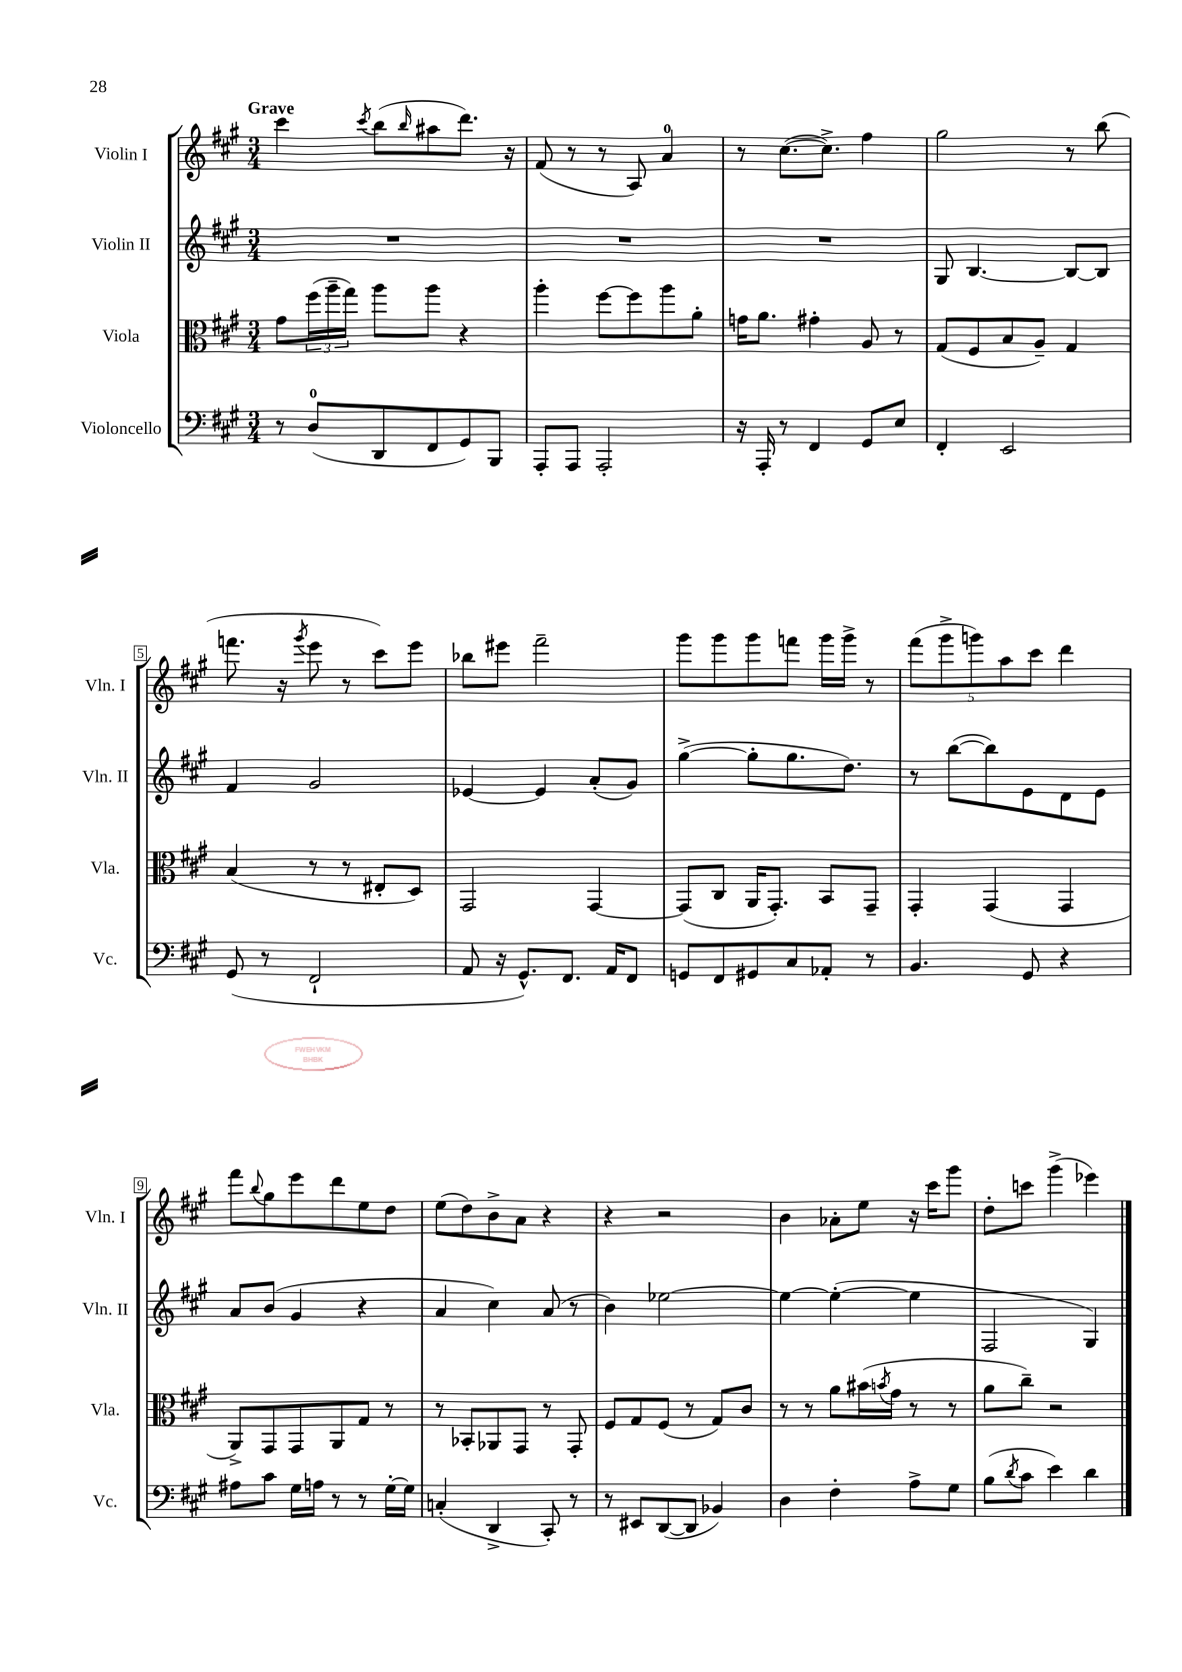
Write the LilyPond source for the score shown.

<<
\new StaffGroup <<
\new Staff = "s0" \with { instrumentName = "Violin I" shortInstrumentName = "Vln. I" } {
    \clef treble \key a \major \numericTimeSignature \time 3/4 \tempo "Grave"
    cis'''4 \acciaccatura { cis'''8 } b''8( \grace { b''16 } ais''8 d'''8.) r16 |
    fis'8( r8 r8 a8) a'4-0 |
    r8 cis''8.~( cis''8.->) fis''4 |
    gis''2 r8 b''8( |
    f'''8. r16 \acciaccatura { gis'''8 } e'''8 r8 cis'''8) e'''8 |
    bes''8 eis'''8 fis'''2-- |
    gis'''8 gis'''8 gis'''8 f'''8 gis'''16 gis'''16-> r8 |
    \tuplet 5/4 { fis'''8( gis'''8-> g'''8) a''8 cis'''8 } d'''4 |
    fis'''8 \appoggiatura { b''8 } gis''8 e'''8 d'''8 e''8 d''8 |
    e''8( d''8) b'8-> a'8 r4 |
    r4 r2 |
    b'4 aes'8-. e''8 r16 cis'''16 gis'''8 |
    d''8-. c'''8 gis'''4->( ees'''4) \bar "|." |
}
\new Staff = "s1" \with { instrumentName = "Violin II" shortInstrumentName = "Vln. II" } {
    \clef treble \key a \major \numericTimeSignature \time 3/4
    R2. |
    R2. |
    R2. |
    gis8 b4.~ b8~ b8 |
    fis'4 gis'2 |
    ees'4~ ees'4 a'8-.( gis'8) |
    gis''4~->( gis''8-. gis''8. d''8.) |
    r8 b''8~( b''8) e'8 d'8 e'8 |
    a'8 b'8( gis'4 r4 |
    a'4 cis''4) a'8( r8 |
    b'4) ees''2~ |
    ees''4~ ees''4~-.( ees''4 |
    fis2 gis4) \bar "|." |
}
\new Staff = "s2" \with { instrumentName = "Viola" shortInstrumentName = "Vla." } {
    \clef alto \key a \major \numericTimeSignature \time 3/4
    gis'8 \tuplet 3/2 { fis''16( a''16-- gis''16) } a''8 a''8 r4 |
    a''4-. fis''8~ fis''8 a''8 a'8-. |
    g'16 a'8. gis'4-. a8 r8 |
    gis8( fis8 b8 a8--) gis4 |
    b4( r8 r8 eis8-. d8) |
    gis,2 gis,4~ |
    gis,8( cis8 a,16 gis,8.-.) b,8 gis,8-- |
    gis,4-. gis,4( gis,4 |
    a,8->) gis,8 gis,8 a,8 gis8 r8 |
    r8 bes,8-. aes,8 gis,8 r8 gis,8-. |
    fis8 gis8 fis8( r8 gis8) cis'8 |
    r8 r8 a'8 bis'16( \acciaccatura { b'8 } gis'16 r8 r8 |
    a'8 cis''8--) r2 \bar "|." |
}
\new Staff = "s3" \with { instrumentName = "Violoncello" shortInstrumentName = "Vc." } {
    \clef bass \key a \major \numericTimeSignature \time 3/4
    r8 d8-0( d,8 fis,8 gis,8) b,,8 |
    a,,8-. a,,8 a,,2-. |
    r16 a,,16-. r8 fis,4 gis,8 e8 |
    fis,4-. e,2 |
    gis,8( r8 fis,2-! |
    a,8 r16 gis,8.-^) fis,8. a,16 fis,8 |
    g,8 fis,8 gis,8 cis8 aes,8-. r8 |
    b,4. gis,8 r4 |
    ais8 cis'8 gis16 a16 r8 r8 gis16~-. gis16 |
    c4-.( d,4-> cis,8-.) r8 |
    r8 eis,8 d,8~( d,8 bes,4) |
    d4 fis4-. a8-> gis8 |
    b8( \acciaccatura { d'8 } cis'8 e'4) d'4 \bar "|." |
}
>>
>>
\layout { \context { \Score \override BarNumber.stencil = #(make-stencil-boxer 0.1 0.3 ly:text-interface::print) } }
